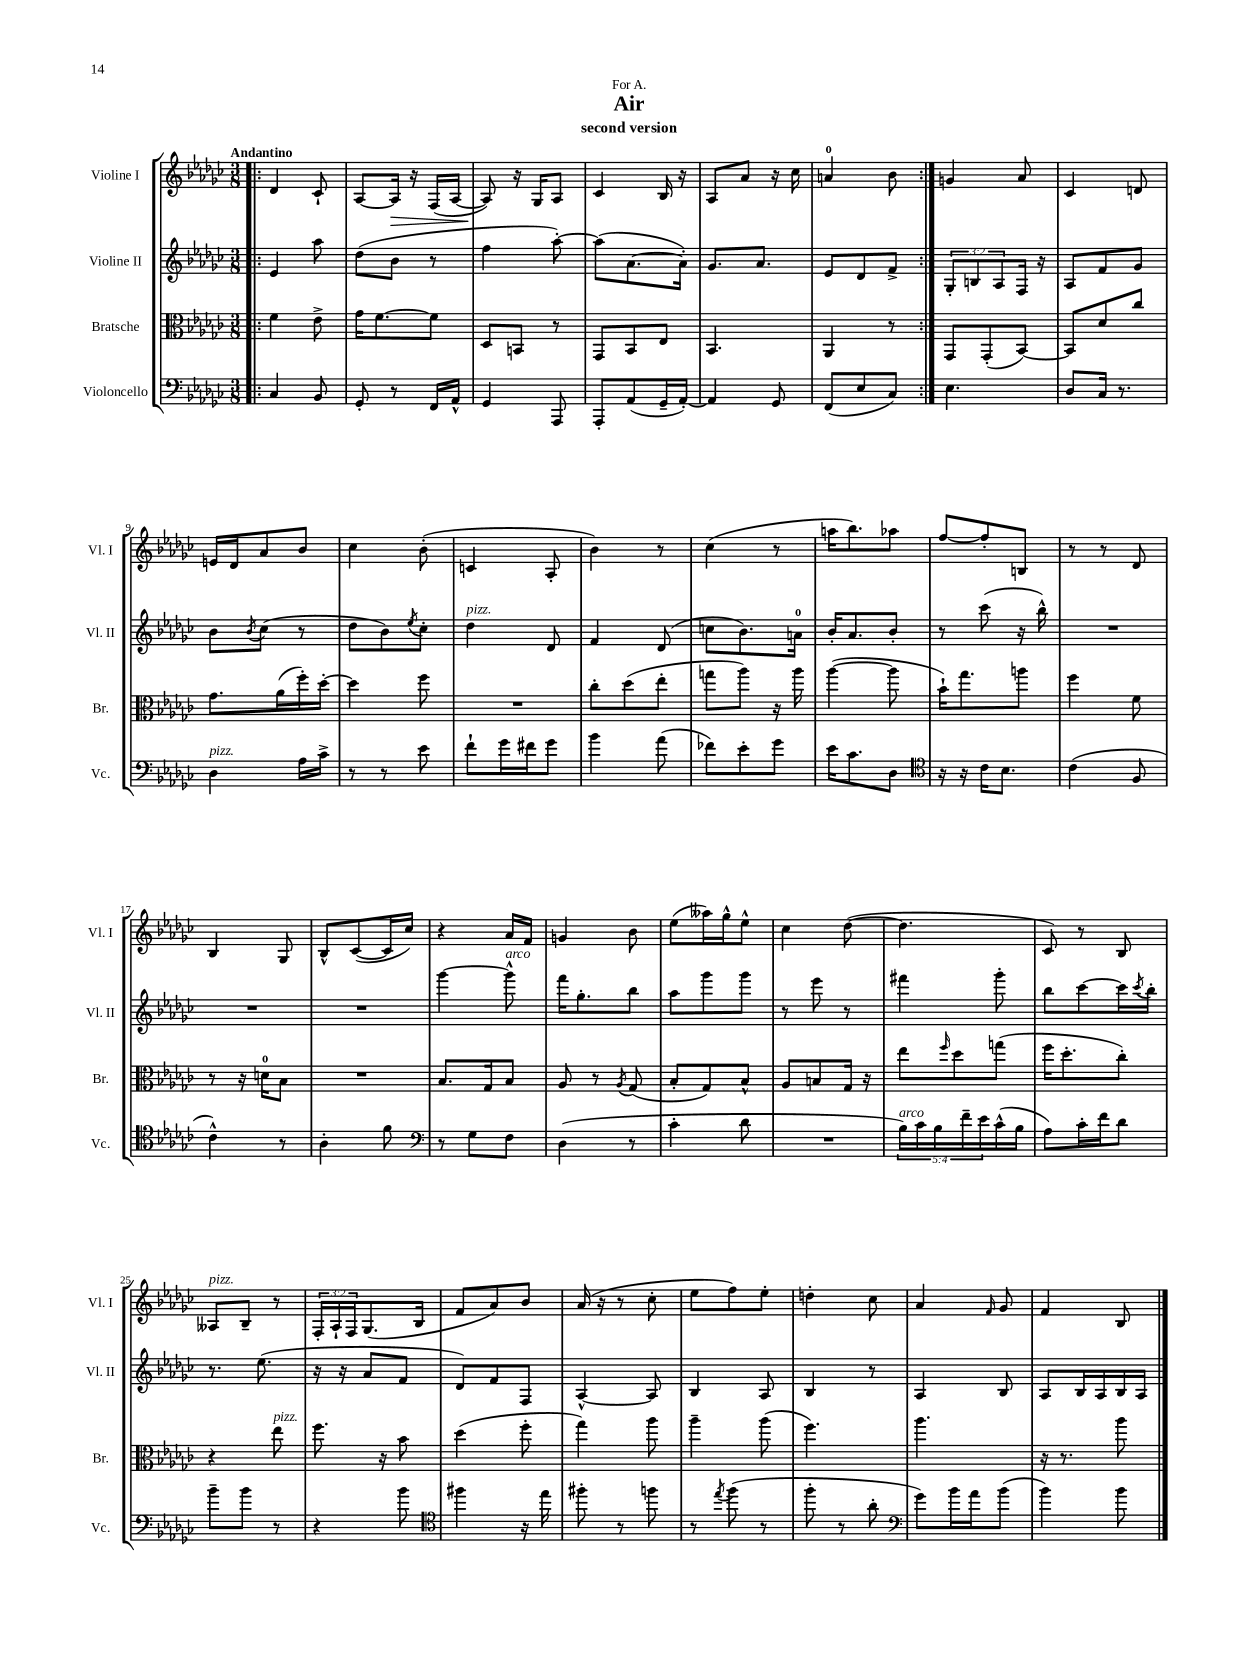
\header { title = "Air" subtitle = "second version" dedication = "For A." }
<<
\new StaffGroup <<
\new Staff = "s0" \with { instrumentName = "Violine I" shortInstrumentName = "Vl. I" } {
    \clef treble \key ges \major \numericTimeSignature \time 3/8 \override Staff.TupletNumber.text = #tuplet-number::calc-fraction-text \tempo "Andantino"
    \repeat volta 2 { \bar ".|:" des'4 ces'8-! |
    aes8~ aes16\> r16 f16( aes16~ |
    aes8\!) r16 ges16 aes8 |
    ces'4 bes16 r16 |
    aes8 aes'8 r16 ces''16 |
    a'4-0 bes'8 | }
    g'4 aes'8 |
    ces'4 d'8 |
    e'16 des'16 aes'8 bes'8 |
    ces''4 bes'8-.( |
    c'4 aes8-. |
    bes'4) r8 |
    ces''4( r8 |
    a''16 bes''8.) aes''8 |
    f''8~ f''8-. b8 |
    r8 r8 des'8 |
    bes4 ges8 |
    bes8-^ ces'8~( ces'16 ces''16) |
    r4 aes'16 f'16 |
    g'4 bes'8 |
    ees''8( aeses''16) ges''16-^ ees''8-^ |
    ces''4 des''8~( |
    des''4. |
    ces'8) r8 bes8 |
    aeses8^\markup { \italic "pizz." } bes8-- r8 |
    \tuplet 3/2 { f16-. aes16-! f16 } ges8.( bes16 |
    f'8 aes'8) bes'8 |
    aes'16( r16 r8 ces''8-. |
    ees''8 f''8) ees''8-. |
    d''4-. ces''8 |
    aes'4 \grace { f'16 } ges'8 |
    f'4 bes8 \bar "|." |
}
\new Staff = "s1" \with { instrumentName = "Violine II" shortInstrumentName = "Vl. II" } {
    \clef treble \key ges \major \numericTimeSignature \time 3/8 \override Staff.TupletNumber.text = #tuplet-number::calc-fraction-text
    \repeat volta 2 { \bar ".|:" ees'4 aes''8 |
    des''8( bes'8 r8 |
    f''4 aes''8~-.) |
    aes''8( aes'8.~ aes'16-.) |
    ges'8. aes'8. |
    ees'8 des'8 f'8-> | }
    \tuplet 3/2 { ges8-. b8 aes8 } f16 r16 |
    aes8 f'8 ges'8 |
    bes'8 \acciaccatura { bes'8 } ces''8( r8 |
    des''8 bes'8) \acciaccatura { ees''8 } ces''8-. |
    des''4^\markup { \italic "pizz." } des'8 |
    f'4 des'8( |
    c''8 bes'8.) a'16-0 |
    bes'16-. aes'8. bes'8-. |
    r8 ces'''8( r16 bes''16-^) |
    R4. |
    R4. |
    R4. |
    ges'''4~ ges'''8-^^\markup { \italic "arco" } |
    f'''16 ges''8.-. bes''8 |
    aes''8 ges'''8 ges'''8 |
    r8 ees'''8 r8 |
    fis'''4 ges'''8-. |
    bes''8 ces'''8~ ces'''16 \acciaccatura { ces'''8 } bes''16-. |
    r8. ees''8.( |
    r16 r16 aes'8 f'8 |
    des'8) f'8 f8 |
    aes4~-^ aes8 |
    bes4 aes8 |
    bes4 r8 |
    aes4 bes8 |
    aes8 bes16 aes16 bes16 aes16 \bar "|." |
}
\new Staff = "s2" \with { instrumentName = "Bratsche" shortInstrumentName = "Br." } {
    \clef alto \key ges \major \numericTimeSignature \time 3/8
    \repeat volta 2 { \bar ".|:" f'4 ees'8-> |
    ges'16 f'8.~ f'8 |
    des8 b,8 r8 |
    ges,8 bes,8 ees8 |
    bes,4. |
    aes,4 r8 | }
    ges,8 ges,8-.( bes,8~) |
    bes,8 des'8 ces''8 |
    ges'8. aes'16( f''16-.) des''16~-. |
    des''4 f''8 |
    R4. |
    ces''8-. des''8( ees''8-. |
    g''8 aes''8) r16 aes''16 |
    aes''4~( aes''8 |
    bes'16-!) ges''8. a''8 |
    f''4 f'8 |
    r8 r16 d'16-0 bes8 |
    R4. |
    bes8. ges16 bes8 |
    aes8 r8 \acciaccatura { aes8 } ges8( |
    bes8-. ges8) bes8-^ |
    aes8 b8 ges16 r16 |
    ees''8 \grace { f''16 } des''8 g''8( |
    f''16 des''8.-. ces''8-.) |
    r4 ees''8^\markup { \italic "pizz." } |
    f''8. r16 bes'8 |
    des''4( f''8-. |
    ges''4) aes''8 |
    aes''4-- aes''8( |
    f''4.) |
    aes''4. |
    r16 r8. aes''8 \bar "|." |
}
\new Staff = "s3" \with { instrumentName = "Violoncello" shortInstrumentName = "Vc." } {
    \clef bass \key ges \major \numericTimeSignature \time 3/8 \override Staff.TupletNumber.text = #tuplet-number::calc-fraction-text
    \repeat volta 2 { \bar ".|:" ces4 bes,8 |
    ges,8-. r8 f,16 aes,16-^ |
    ges,4 aes,,8 |
    aes,,8-. aes,8( ges,16-- aes,16~-.) |
    aes,4 ges,8 |
    f,8( ees8 ces8) | }
    ees4. |
    des8 ces16 r8. |
    des4^\markup { \italic "pizz." } aes16 ces'16-> |
    r8 r8 ees'8 |
    f'8-! ges'16 fis'16 ges'8 |
    bes'4 aes'8( |
    fes'8) ees'8-. ges'8 |
    ees'16 ces'8. des8 |
    \clef tenor r16 r16 ces'16 bes8. |
    ces'4( f8 |
    ces'4-^) r8 |
    aes4-. f'8 |
    \clef bass r8 ges8 f8 |
    des4( r8 |
    ces'4-. des'8 |
    R4. |
    \tuplet 5/4 { bes16^\markup { \italic "arco" }) ces'16 bes16 f'16-- ees'16 } ces'16-^( bes16 |
    aes8) ces'16-. f'16 des'8 |
    bes'8-- bes'8 r8 |
    r4 bes'8 |
    \clef tenor fis''4 r16 ees''16 |
    fis''8-. r8 f''8 |
    r8 \acciaccatura { ees''8 } f''8( r8 |
    f''8-. r8 aes'8-. |
    \clef bass ges'8) bes'16 aes'16 bes'8( |
    bes'4) bes'8 \bar "|." |
}
>>
>>
